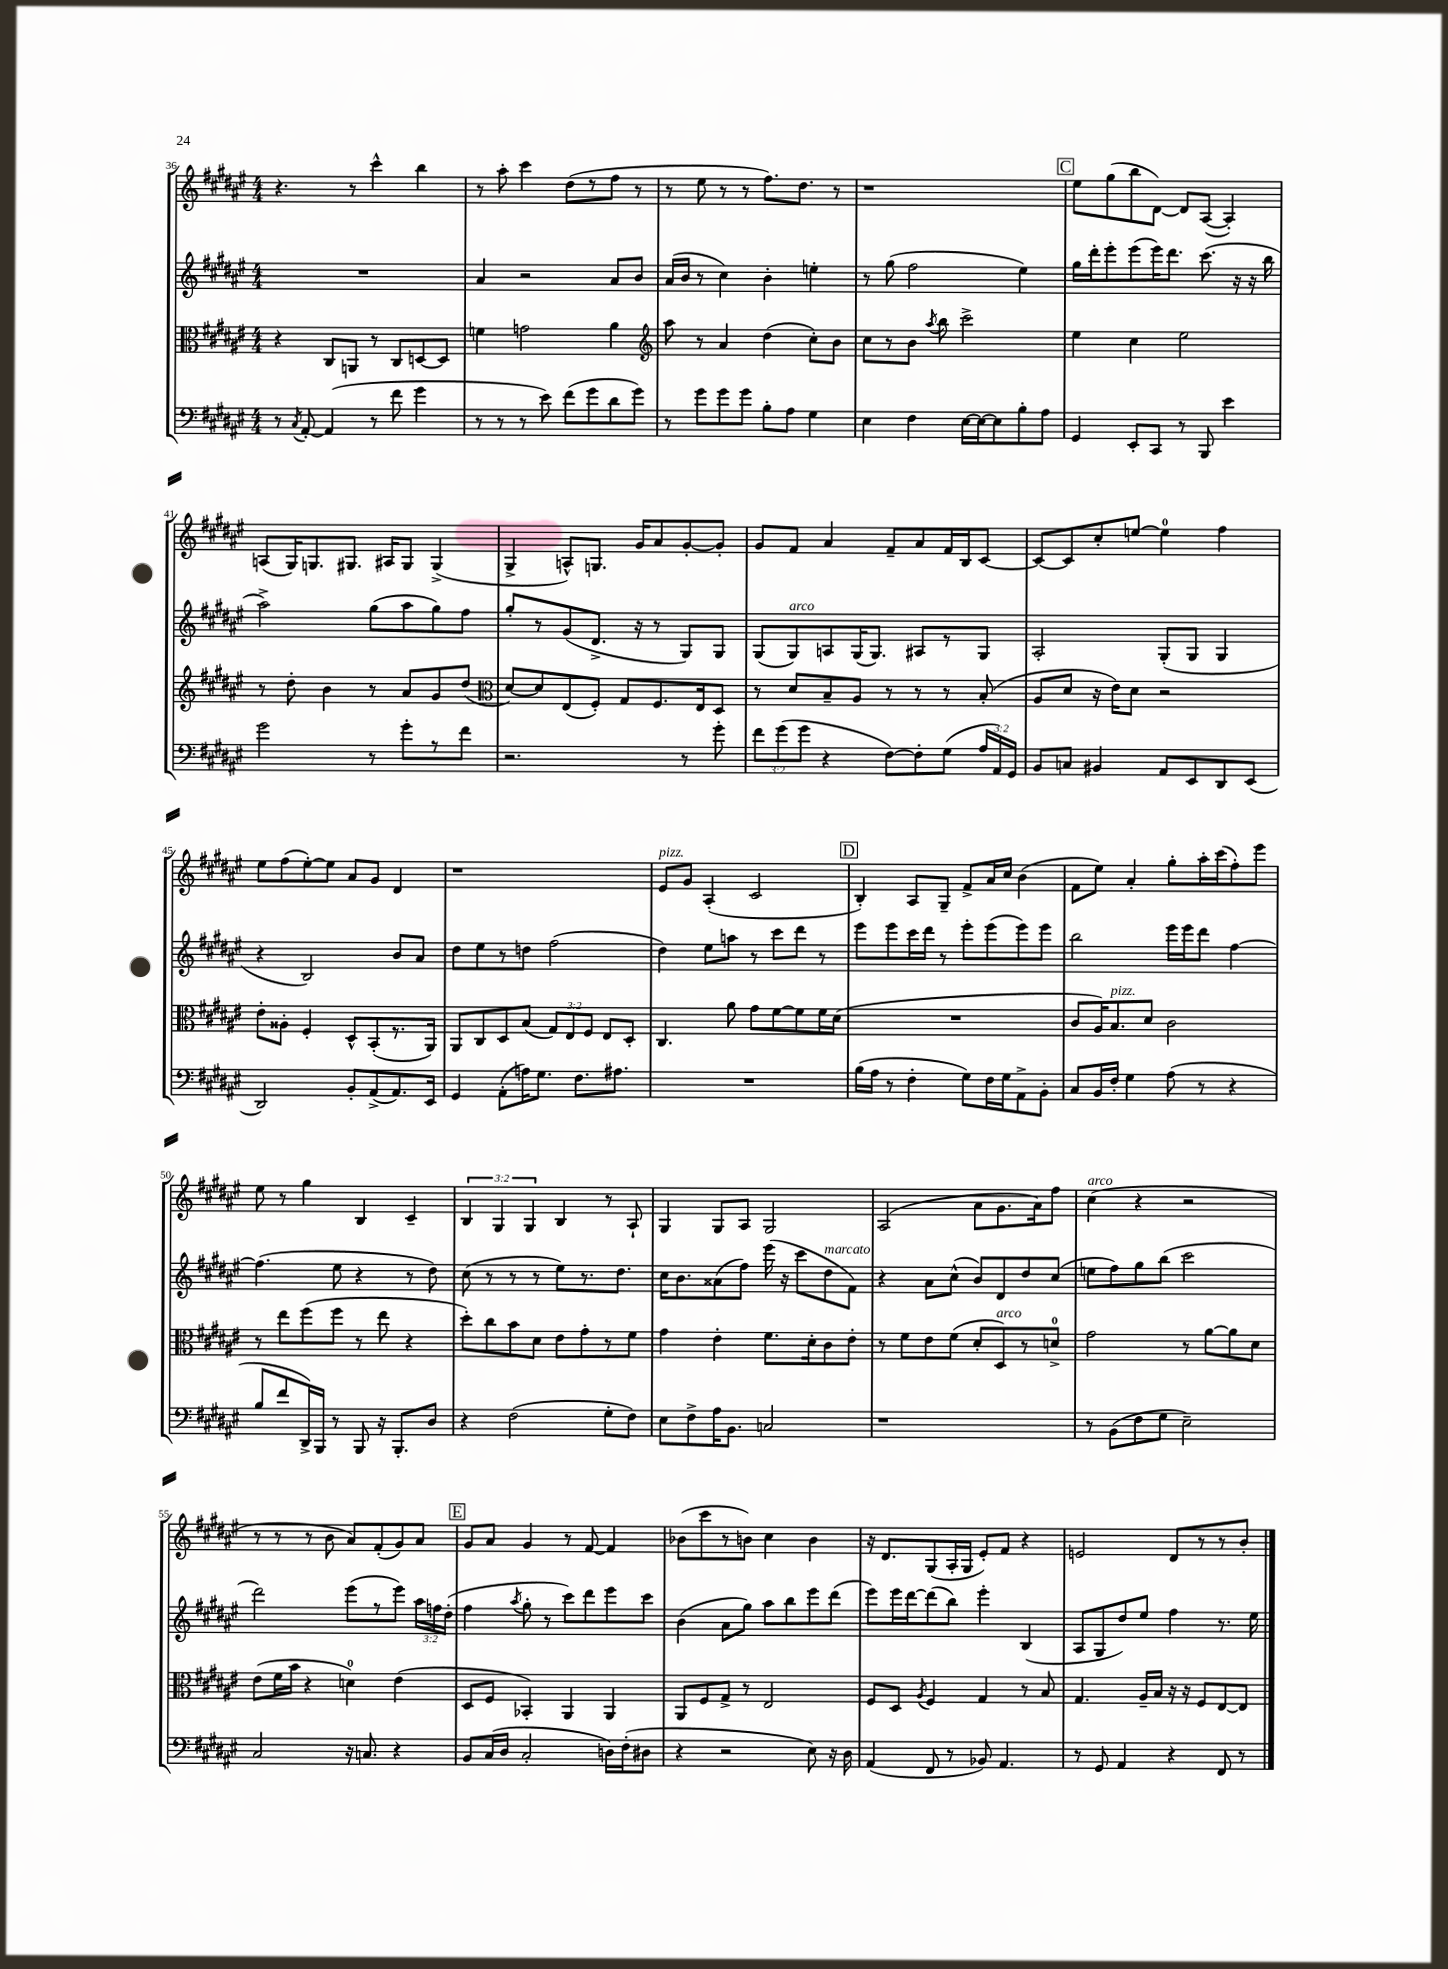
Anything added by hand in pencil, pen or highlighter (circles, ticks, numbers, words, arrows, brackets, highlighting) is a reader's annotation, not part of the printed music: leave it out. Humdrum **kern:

**kern	**kern	**kern	**kern
*staff4	*staff3	*staff2	*staff1
*clefF4	*clefC3	*clefG2	*clefG2
*k[f#c#g#d#a#e#]	*k[f#c#g#d#a#e#]	*k[f#c#g#d#a#e#]	*k[f#c#g#d#a#e#]
*M4/4	*M4/4	*M4/4	*M4/4
8r	4r	1r	4.r
8qC#	.	.	.
[8AA#'	.	.	.
(4AA#]	8C#	.	.
.	8AA	.	8r
8r	8r	.	4ccc#^^
8f#	8C#	.	.
4g#	[8D	.	4bb
.	8D]	.	.
=	=	=	=
8r	4f	4a#	8r
8r	.	.	8aa#'
8r	2g	2r	4ccc#
8e#)	.	.	.
(8f#	.	.	(8dd#
8g#	.	.	8r
8d#	4a#	8a#	8ff#
8g#)	.	8b	8r
=	=	=	=
*	*clefG2	*	*
8r	8aa#	(16a#	8r
.	.	16b	.
8g#	8r	8r	8ee#
8g#	4a#	4cc#)	8r
8g#	.	.	8r
8B'	(4dd#	4b'	8.ff#)
8A#	.	.	.
.	.	.	8.dd#
4G#	8cc#')	4ee'	.
.	8b	.	8r
=	=	=	=
4E#	8cc#	8r	1r
.	8r	(8gg#	.
4F#	8b	2ff#	.
.	8qaa#	.	.
.	8bb	.	.
[16E#	2ccc#^	.	.
16E#_	.	.	.
8E#]	.	.	.
8B'	.	4ee#)	.
8A#	.	.	.
=	=	=	=
4GG#	4ee#	16gg#	8ee#
.	.	16ddd#'	.
.	.	8eee#'	(8gg#
8EE#'	4cc#	(8eee#	8bb
8CC#	.	16eee#)	[8d#)
.	.	8.ddd#	.
8r	2ee#	.	8d#]
8BBB	.	(8.ccc#	([8A#
4e#	.	.	4A#'])
.	.	16r	.
.	.	16r	.
.	.	16bb	.
=	=	=	=
2g#	8r	2aa#^)	(8A
.	8dd#'	.	16G#)
.	.	.	8.G
.	4b	.	.
.	.	.	8.G#
8r	8r	(8gg#	.
.	.	.	16A#
8g#'	8a#	8aa#	8G#
8r	8g#	8gg#)	(4G#^
8f#	(8dd#	8ff#	.
=	=	=	=
*	*clefC3	*	*
2.r	[8d#)	8gg#'	4G#^
.	8d#]	8r	.
.	(8E#	(8g#	8A^^)
.	8F#')	8.d#^	8.G
.	8G#	.	.
.	.	16r	16g#
.	8.F#	8r	8a#
8r	.	8G#)	[8g#'
.	16E#	.	.
8g#'	8D#	8G#	8g#']
=	=	=	=
12f#	8r	(8G#	8g#
(12g#	.	.	.
.	8d#	8G#)	8f#
12g#	.	.	.
4r	8B~	8A	4a#
.	8A#	(16G#	.
.	.	8.G#)	.
[8F#)	8r	.	8f#~
8F#']	8r	8A#	8a#
(8G#	8r	8r	16f#
.	.	.	16B
24A#	(8B'	8G#	[8c#
24AA#)	.	.	.
24GG#	.	.	.
=	=	=	=
8BB	8A#	2A#'	8c#_
8C	8d#	.	8c#]
4BB#	16r	.	8cc#'
.	16e#)	.	.
.	8d#	.	[8ee
8AA#	2r	(8G#'	4ee]
8EE#	.	8G#	.
8DD#	.	4G#	4ff#
(8EE#	.	.	.
=	=	=	=
2DD#)	8e#'	4r	8ee#
.	8A##'	.	(8ff#
.	4F#'	2B)	[8ee#')
.	.	.	8ee#]
8BB'	8D#^^	.	8a#
(8AA#^	(8BB'	.	8g#
8.AA#)	8.r	8b	4d#
.	.	8a#	.
16EE#	16AA#)	.	.
=	=	=	=
4GG#	8AA#	8dd#	1r
.	8C#	8ee#	.
(8AA#'	8D#	8r	.
16A)	(8B	8dd	.
8.G#	.	.	.
.	12G#)	(2ff#	.
.	12E#	.	.
8.F#	.	.	.
.	12F#	.	.
.	8E#	.	.
8.A#	.	.	.
.	8D#'	.	.
=	=	=	=
1r	4.C#	4dd#)	8e#
.	.	.	8g#
.	.	8ee#	(4A#'
.	8a#	8aa	.
.	8g#	8r	2c#
.	[8f#	8ccc#	.
.	8f#]	8ddd#	.
.	16f#	8r	.
.	(16d#	.	.
=	=	=	=
(16B	1r	8eee#	4B')
16A#	.	.	.
8r	.	8eee#	.
4F#'	.	16ccc#	8A#
.	.	16ddd#	.
.	.	8r	8G#~
8G#)	.	8eee#'	8f#^
16F#	.	(8eee#	16a#
16G#	.	.	16cc#
8AA#^	.	8eee#)	(4b
8BB'	.	8eee#	.
=	=	=	=
8C#	8c#	2bb	8f#
16BB	16A#)	.	8ee#)
16F#'	8.B	.	.
4G#	.	.	4a#'
.	8d#	.	.
(8A#	2c#	16eee#	8gg#'
.	.	16eee#	.
8r	.	8ddd#	16aa#'
.	.	.	(16ccc#
4r	.	[4ff#	8ff#')
.	.	.	8eee#
=	=	=	=
8B	8r	(4.ff#]	8ee#
8f#	8ee#	.	8r
16DD#^)	(8ff#	.	4gg#
16BBB	.	.	.
8r	8ff#	8ee#	.
8BBB	8r	4r	4B
16r	8ee#	.	.
8.BBB'	.	.	.
.	4r	8r	4c#~
8D#	.	8dd#)	.
=	=	=	=
4r	8dd#')	(8cc#	6B
.	8cc#	8r	.
.	.	.	6G#
(2F#	8b	8r	.
.	.	.	6G#
.	8d#	8r	.
.	8e#	8ee#)	4B
.	8g#'	8.r	.
8G#'	8r	.	8r
.	.	8.dd#	.
8F#)	8f#	.	8A#`
=	=	=	=
8E#	4g#	16cc#	4G#
.	.	8.b	.
8F#^	.	.	.
16A#	4e#'	(8a##	8G#
8.BB	.	.	.
.	.	8ff#)	8A#
2C	8.f#	(16eee#	2G#
.	.	16r	.
.	.	8ccc#	.
.	16d#'	.	.
.	8c#	8dd#	.
.	8e#'	8f#)	.
=	=	=	=
1r	8r	4r	(2A#
.	8f#	.	.
.	8e#	8a#	.
.	(8f#	(8cc#^^	.
.	8d#'	8b)	8a#
.	8D#)	8d#	8.g#
.	8r	8dd#	.
.	.	.	16a#)
.	8d^	(8cc#	8ff#
=	=	=	=
8r	2g#	8ee	(4cc#
(8BB	.	8ff#)	.
8F#	.	8gg#	4r
8G#	.	(8bb	.
2E#~)	8r	2ccc#	2r
.	[8a#	.	.
.	8a#]	.	.
.	8d#	.	.
=	=	=	=
2C#	(8e#	2ddd#)	8r
.	16f#	.	8r
.	16b	.	.
.	4r	.	8r
.	.	.	8b
16r	4d)	(8eee#	8a#)
8.C	.	.	.
.	.	8r	(8f#'
4r	(4e#	8eee#)	8g#)
.	.	24aa#	8a#
.	.	24ff	.
.	.	(24dd#'	.
=	=	=	=
8BB	8D#	4ff#	8g#
(16C#	8F#	.	8a#
16D#	.	.	.
.	.	8qaa#	.
2C#'	4BB-')	8gg#'	4g#
.	.	8r	.
.	4AA#	8ccc#)	8r
.	.	8ddd#	[8f#
16D)	4AA#	8eee#	4f#]
(16F#'	.	.	.
8D#	.	8ccc#	.
=	=	=	=
4r	8AA#	(4b	(8b-
.	8F#	.	8ccc#
2r	8G#^	8a#	8r
.	8r	8gg#)	8b)
.	2E#	8aa#	4cc#
.	.	8bb	.
8E#)	.	8eee#	4b
16r	.	(8ddd#	.
16D#	.	.	.
=	=	=	=
(4AA#	8F#	8eee#)	16r
.	.	.	8.d#
.	8D#	16eee#	.
.	.	[16ddd#	.
.	8qA#	.	.
8FF#	4F#	(8ddd#]	(8G#
8r	.	8bb)	16A#'
.	.	.	16G#
8BB-)	4G#	4eee#'	8e#')
4.AA#	.	.	8f#
.	8r	(4B	4r
.	8B	.	.
=	=	=	=
8r	4.G#	8A#	2e
8GG#	.	8G#	.
4AA#	.	8dd#)	.
.	16A#~	8ee#	.
.	16B	.	.
4r	16r	4ff#	8d#
.	16r	.	.
.	8F#	.	8r
8FF#	[8E#	8.r	8r
8r	8E#]	.	8b'
.	.	16ee#	.
==	==	==	==
*-	*-	*-	*-
